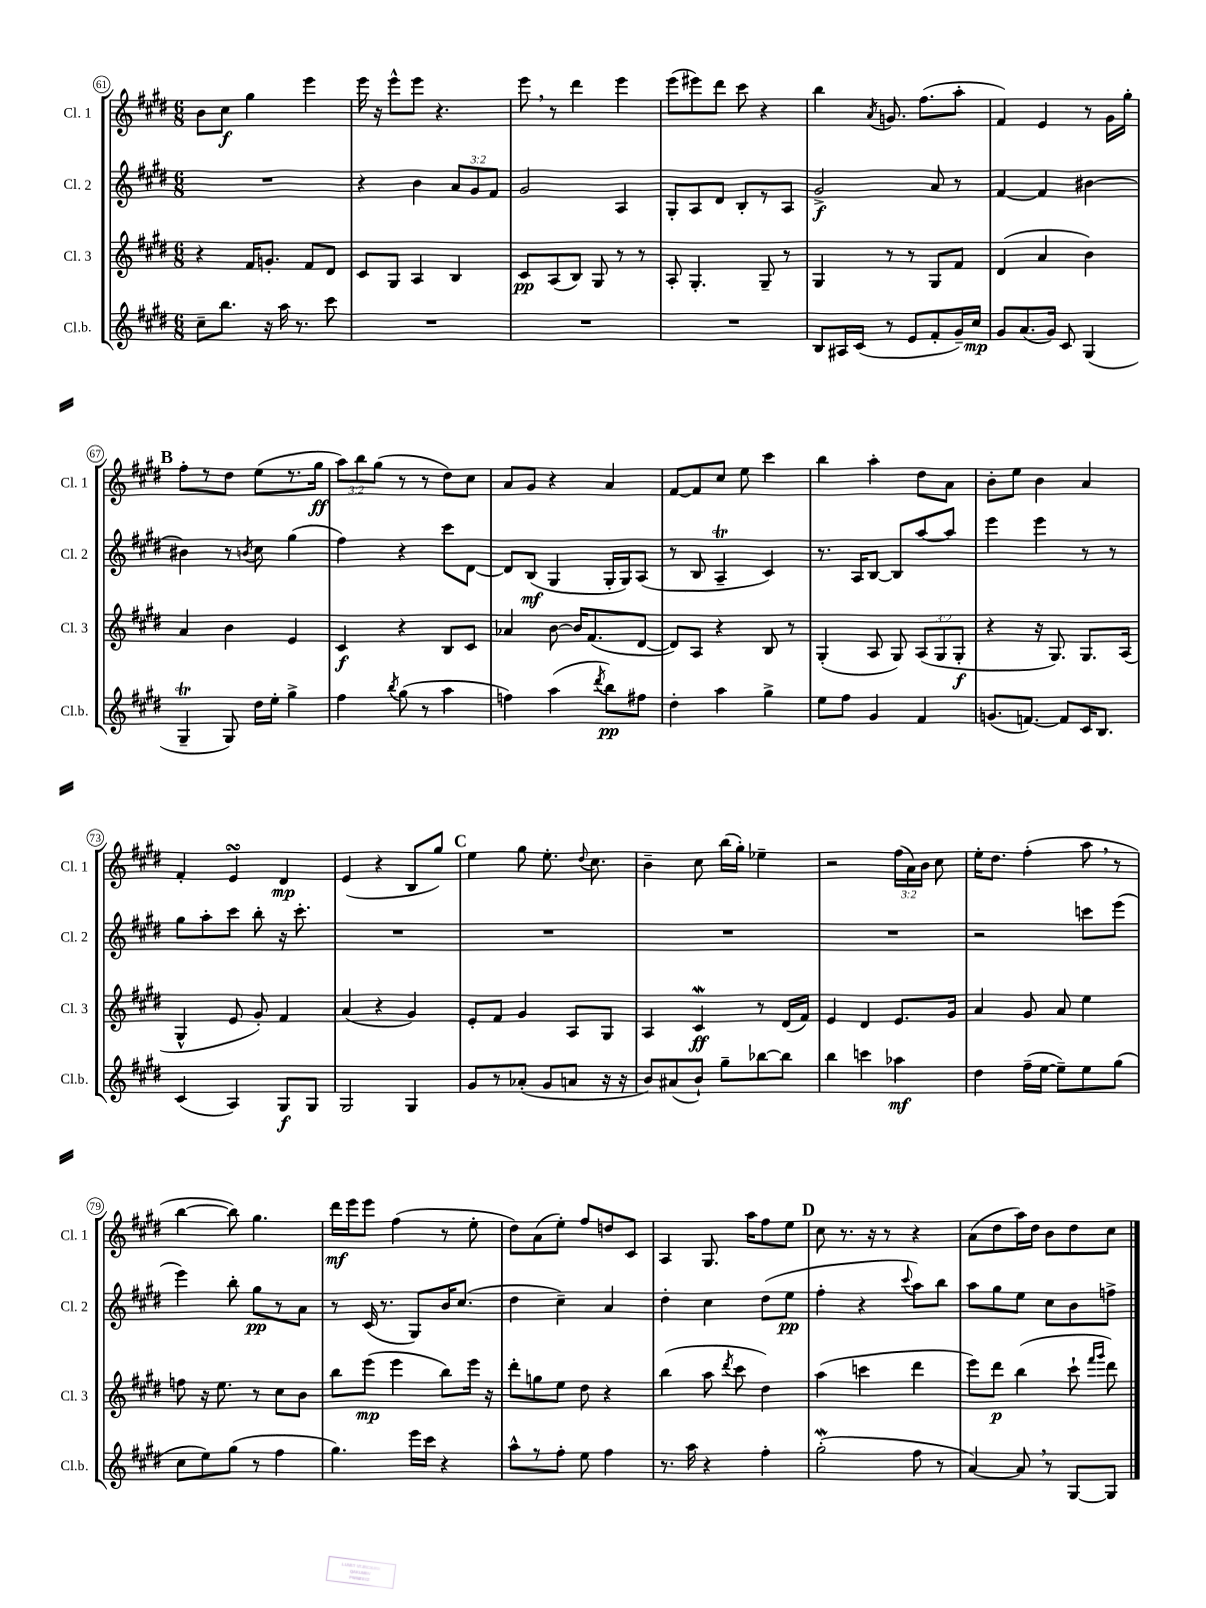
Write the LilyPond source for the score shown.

<<
\new StaffGroup <<
\new Staff = "s0" \with { instrumentName = "Cl. 1" shortInstrumentName = "Cl. 1" } {
    \clef treble \key e \major \numericTimeSignature \time 6/8 \override Staff.TupletNumber.text = #tuplet-number::calc-fraction-text
    \autoBeamOff b'8[ cis''8]\f gis''4 e'''4 |
    e'''16 r16 e'''8[-^ e'''8] r4. |
    e'''8 \breathe r8 dis'''4 e'''4 |
    e'''8[( eis'''8) dis'''8] cis'''8 r4 |
    b''4 \acciaccatura { a'8 } g'8. fis''8.[( a''8]-. |
    fis'4) e'4 r8 gis'16[ gis''16]-. |
    \mark \markup { \bold "B" } fis''8[-. r8 dis''8] e''8[( r8. gis''16]\ff |
    \tuplet 3/2 { a''8[) b''8 gis''8]( } r8 r8 dis''8[) cis''8] |
    a'8[ gis'8] r4 a'4 |
    fis'8[~ fis'8 cis''8] e''8 cis'''4 |
    b''4 a''4-. dis''8[ a'8] |
    b'8[-. e''8] b'4 a'4 |
    fis'4-. e'4\turn dis'4\mp |
    e'4( r4 b8[ gis''8]) |
    \mark \markup { \bold "C" } e''4 gis''8 e''8.-. \appoggiatura { dis''8 } cis''8. |
    b'4-- cis''8 b''16[( gis''16]-.) ees''4-- |
    r2 \tuplet 3/2 { fis''16[( a'16) b'16] } cis''8 |
    e''16[-. dis''8.] fis''4-.( a''8 \breathe r8 |
    b''4~ b''8) gis''4. |
    dis'''16[\mf e'''16 e'''8] fis''4( r8 e''8-. |
    dis''8[) a'8( e''8]-.) fis''8[ d''8 cis'8] |
    a4 gis8. a''16[ fis''8 e''8] |
    \mark \markup { \bold "D" } cis''8 r8. r16 r8 r4 |
    a'8[( dis''8 a''16) dis''16] b'8[ dis''8 cis''8] \bar "|." |
}
\new Staff = "s1" \with { instrumentName = "Cl. 2" shortInstrumentName = "Cl. 2" } {
    \clef treble \key e \major \numericTimeSignature \time 6/8 \override Staff.TupletNumber.text = #tuplet-number::calc-fraction-text
    \autoBeamOff R2. |
    r4 b'4 \tuplet 3/2 { a'8[ gis'8 fis'8] } |
    gis'2 a4 |
    gis8[-. a8 dis'8] b8[-. r8 a8] |
    gis'2->\f a'8 r8 |
    fis'4~ fis'4 bis'4~ |
    \mark \markup { \bold "B" } bis'4 r8 \acciaccatura { b'8 } cis''8 gis''4( |
    fis''4) r4 cis'''8[ dis'8]~ |
    dis'8[ b8]\mf( gis4 gis16[-. gis16) a8]( |
    r8 b8 a4--\trill cis'4) |
    r8. a16[ b8]~ b8[ a''8~ a''8] |
    e'''4 e'''4 r8 r8 |
    gis''8[ a''8-. cis'''8] b''8-. r16 cis'''8.-. |
    R2. |
    \mark \markup { \bold "C" } R2. |
    R2. |
    R2. |
    r2 c'''8[ e'''8]( |
    e'''4) b''8-. gis''8[\pp r8 a'8] |
    r8 cis'16( r8. gis8[) b'16 cis''8.]( |
    dis''4 cis''4--) a'4 |
    dis''4-. cis''4 dis''8[( e''8]\pp |
    \mark \markup { \bold "D" } fis''4-. r4 \appoggiatura { cis'''8 } a''8[) b''8] |
    a''8[ gis''8 e''8] cis''8[ b'8 f''8]-> \bar "|." |
}
\new Staff = "s2" \with { instrumentName = "Cl. 3" shortInstrumentName = "Cl. 3" } {
    \clef treble \key e \major \numericTimeSignature \time 6/8 \override Staff.TupletNumber.text = #tuplet-number::calc-fraction-text
    \autoBeamOff r4 fis'16[ g'8.]-. fis'8[ dis'8] |
    cis'8[ gis8] a4 b4 |
    cis'8[\pp a8( b8]) gis8 r8 r8 |
    a8-. gis4.-. gis8-- r8 |
    gis4 r8 r8 gis8[ fis'8] |
    dis'4( a'4 b'4) |
    \mark \markup { \bold "B" } a'4 b'4 e'4 |
    cis'4\f r4 b8[ cis'8] |
    aes'4 b'8~ b'16[ fis'8.( dis'8]~ |
    dis'8[) a8] r4 b8 r8 |
    gis4-.( a8 gis8) \tuplet 3/2 { a8[( gis8 gis8]-.\f } |
    r4 r16 gis8.) gis8.[ a16]( |
    gis4-^ e'8 gis'8-.) fis'4 |
    a'4( r4 gis'4) |
    \mark \markup { \bold "C" } e'8[-. fis'8] gis'4 a8[ gis8] |
    a4 cis'4\mordent\ff r8 dis'16[( fis'16]) |
    e'4 dis'4 e'8.[ gis'16] |
    a'4 gis'8 a'8 e''4 |
    f''8 r16 e''8. r8 cis''8[ b'8] |
    b''8[ e'''8]\mp( e'''4 b''8[) e'''16] r16 |
    dis'''8[-. g''8 e''8] dis''8 r4 |
    b''4( a''8 \acciaccatura { dis'''8 } cis'''8 dis''4) |
    \mark \markup { \bold "D" } a''4( c'''4 dis'''4 |
    e'''8[) dis'''8]\p b''4( cis'''8-! \grace { fis'''16[ gis'''16] } dis'''8) \bar "|." |
}
\new Staff = "s3" \with { instrumentName = "Cl.b." shortInstrumentName = "Cl.b." } {
    \clef treble \key e \major \numericTimeSignature \time 6/8
    \autoBeamOff cis''8[-- b''8.] r16 a''16 r8. cis'''8 |
    R2. |
    R2. |
    R2. |
    b8[ ais16 cis'16]( r8 e'8[ fis'8-. gis'16--) cis''16]\mp |
    gis'8[ a'8.( gis'16]) cis'8 gis4( |
    \mark \markup { \bold "B" } gis4--\trill gis8) dis''16[ e''16]-. gis''4-> |
    fis''4 \acciaccatura { b''8 } gis''8( r8 a''4 |
    f''4) a''4( \acciaccatura { dis'''8 } b''8[\pp) fis''8] |
    dis''4-. a''4 gis''4-> |
    e''8[ fis''8] gis'4 fis'4 |
    g'8.[( f'8.]~) f'8[ cis'16 b8.] |
    cis'4( a4) gis8[\f gis8] |
    gis2 gis4 |
    \mark \markup { \bold "C" } gis'8[ r8 aes'8]-.( gis'8[ a'8] r16 r16 |
    b'8[) ais'8( b'8]-!) gis''8[-- bes''8~ bes''8] |
    b''4 c'''4 aes''4\mf |
    dis''4 fis''16[--( e''16]~ e''8[--) e''8 gis''8]( |
    cis''8[ e''8) gis''8]( r8 fis''4 |
    gis''4.) e'''16[ cis'''16] r4 |
    a''8[-^ r8 fis''8]-. e''8 fis''4 |
    r8. a''16 r4 fis''4-. |
    \mark \markup { \bold "D" } gis''2-.\mordent( fis''8 r8 |
    a'4~) a'8 \breathe r8 gis8[~ gis8] \bar "|." |
}
>>
>>
\layout { \context { \Score currentBarNumber = #61 \override BarNumber.stencil = #(make-stencil-circler 0.1 0.3 ly:text-interface::print) } }
